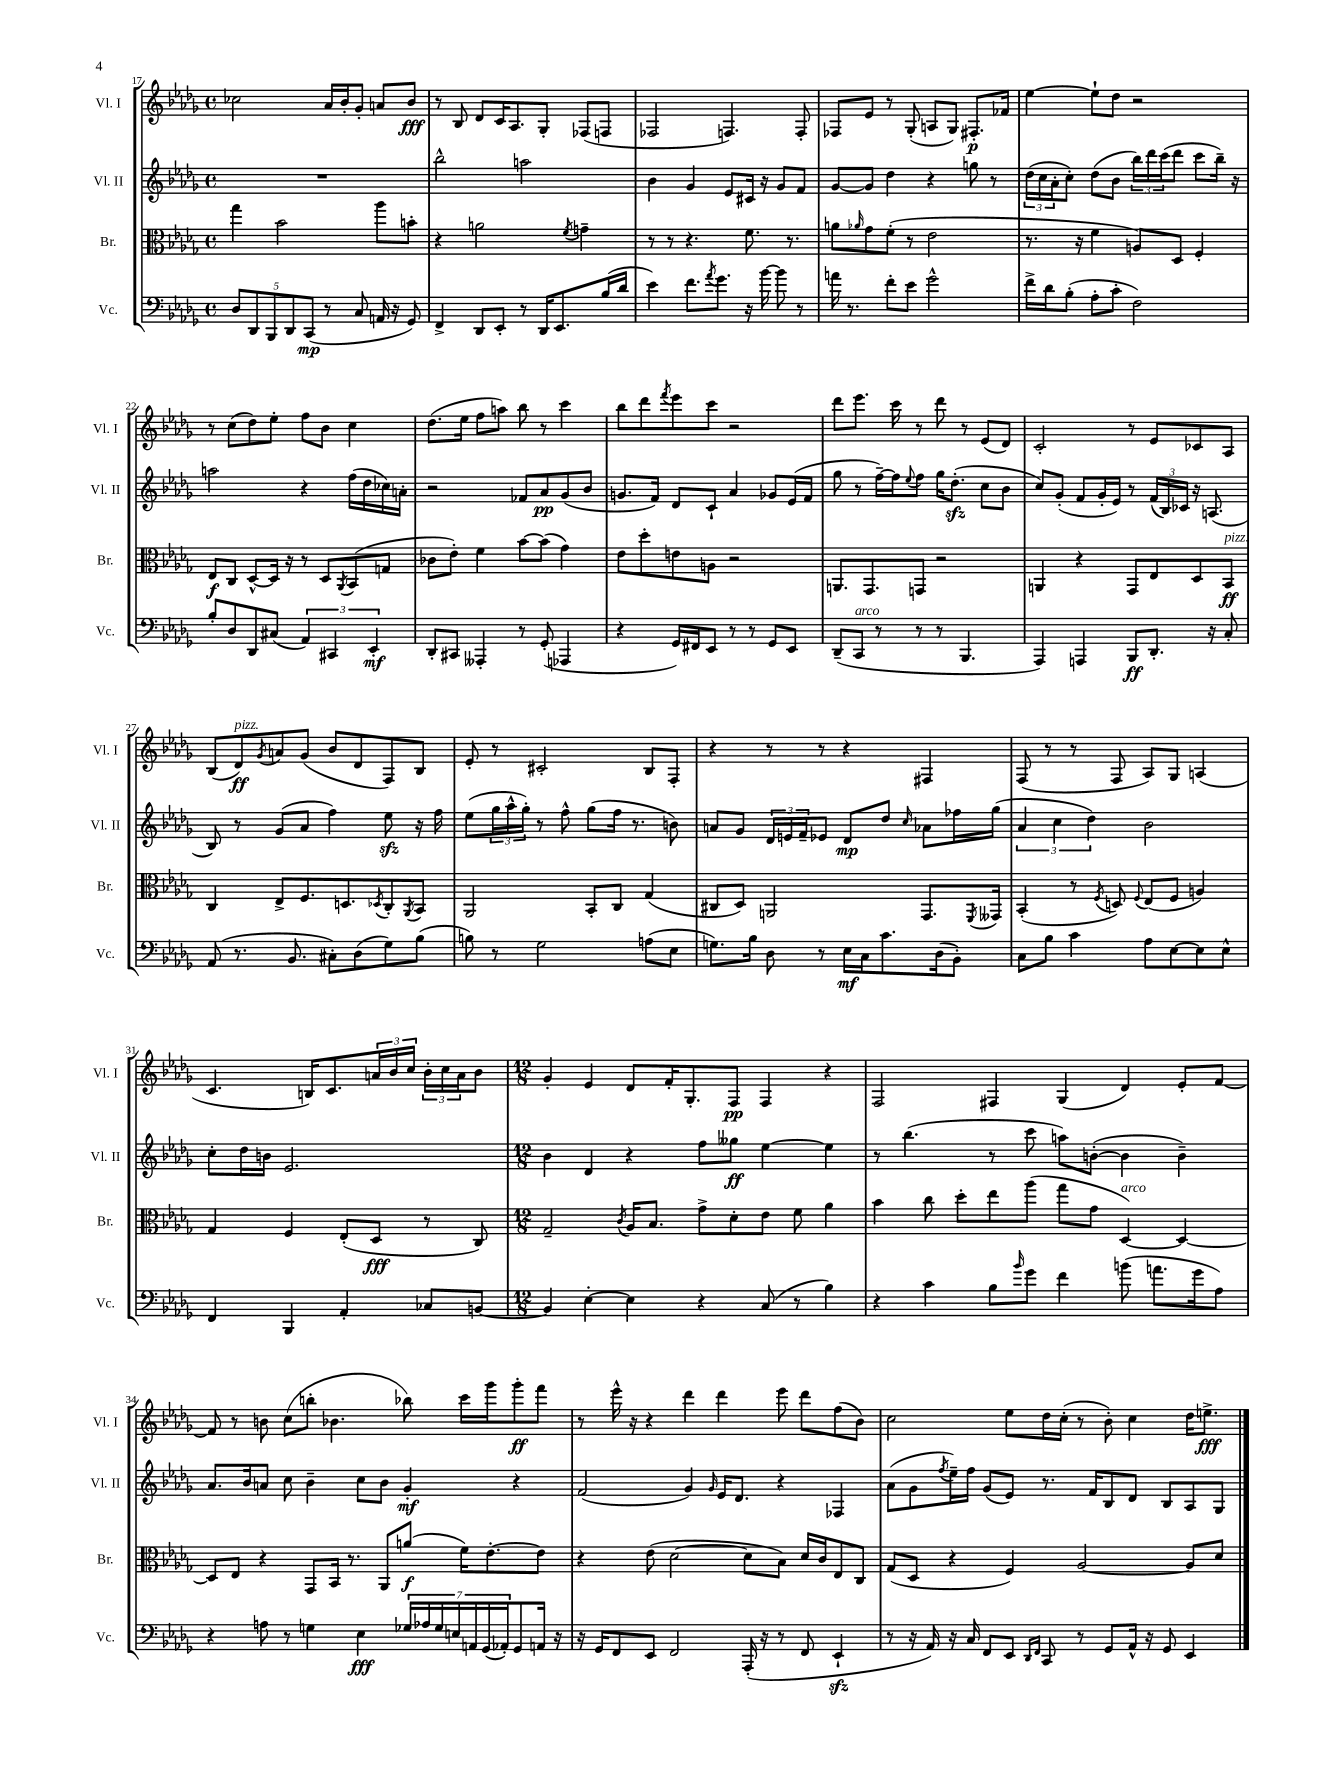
<<
\new StaffGroup <<
\new Staff = "s0" \with { instrumentName = "Vl. I" shortInstrumentName = "Vl. I" } {
    \clef treble \key des \major \defaultTimeSignature \time 4/4
    ces''2 aes'16 bes'16-. ges'8-. a'8 bes'8\fff |
    r8 bes8 des'8 c'16 aes8. ges8-. fes8( f8 |
    fes2 f4.) f8-. |
    fes8 ees'8 r8 ges8-.( a8 ges8) fis8.-.\p fes'16 |
    ees''4~ ees''8-! des''8 r2 |
    r8 c''8( des''8) ees''8-. f''8 bes'8 c''4 |
    des''8.( ees''16 f''8 a''8) bes''8 r8 c'''4 |
    bes''8 des'''8 \acciaccatura { f'''8 } ees'''8 c'''8 r2 |
    des'''8 ees'''8. c'''16 r8 des'''8 r8 ees'8( des'8) |
    c'2-. r8 ees'8 ces'8 aes8 |
    bes8( des'8\ff^\markup { \italic "pizz." }) \acciaccatura { ges'8 } a'8 ges'8( bes'8 des'8 f8) bes8 |
    ees'8-. r8 cis'2-. bes8 f8-. |
    r4 r8 r8 r4 fis4 |
    f8( r8 r8 f8 aes8) ges8 a4( |
    c'4. b16) c'8. \tuplet 3/2 { a'16 bes'16 c''16 } \tuplet 3/2 { bes'16-. c''16 a'16 } bes'8 |
    \numericTimeSignature \time 12/8 ges'4-. ees'4 des'8 f'16-. ges8.-. f8\pp f4 r4 |
    f2 fis4 ges4( des'4) ees'8-. f'8~ |
    f'8 r8 b'8 c''8( b''8-. bes'4. bes''8) c'''16 ges'''16 ges'''8-.\ff f'''8 |
    r8 ees'''16-^ r16 r4 des'''4 des'''4 ees'''8 des'''8 f''8( bes'8) |
    c''2 ees''8 des''16 c''16-.( r8 bes'8-.) c''4 des''16 e''8.->\fff \bar "|." |
}
\new Staff = "s1" \with { instrumentName = "Vl. II" shortInstrumentName = "Vl. II" } {
    \clef treble \key des \major \defaultTimeSignature \time 4/4
    R1 |
    bes''2-^ a''2 |
    bes'4 ges'4 ees'8 cis'16 r16 ges'8 f'8 |
    ges'8~ ges'8 des''4 r4 g''8 r8 |
    \tuplet 3/2 { des''16( c''16 aes'16-. } c''8-.) des''8( bes'8 \tuplet 3/2 { bes''16) des'''16 c'''16( } des'''8 c'''8 bes''16--) r16 |
    a''2 r4 f''16( des''16 ces''16) a'16-. |
    r2 fes'8 aes'8\pp ges'8( bes'8 |
    g'8. f'16) des'8 c'8-! aes'4 ges'8 ees'16( f'16 |
    ges''8 r8 f''16~--) f''16 \appoggiatura { ees''8 } f''8 ges''16 des''8.-.\sfz( c''8 bes'8 |
    c''8) ges'8-.( f'8 ges'16-. ees'16) r8 \tuplet 3/2 { f'16( bes16) ces'16 } r16 a8.( |
    bes8) r8 ges'8( aes'8 f''4) ees''8\sfz r16 f''16 |
    ees''8( \tuplet 3/2 { ges''16 aes''16-^ ges''16-.) } r8 f''8-^ ges''8( f''16 r8. b'8) |
    a'8 ges'8 \tuplet 3/2 { des'16 e'16 f'16-- } ees'8 des'8\mp des''8 \grace { c''16 } aes'8 fes''16 ges''16( |
    \tuplet 3/2 { aes'4 c''4 des''4) } bes'2 |
    c''8-. des''16 b'16 ees'2. |
    \numericTimeSignature \time 12/8 bes'4 des'4 r4 f''8 geses''8\ff ees''4~ ees''4 |
    r8 bes''4.( r8 c'''8 a''8) b'8~-.( b'4 b'4--) |
    aes'8. bes'16 a'8 c''8 bes'4-- c''8 bes'8 ges'4-.\mf r4 |
    f'2( ges'4) \grace { ges'16 } ees'16 des'8. r4 fes4 |
    aes'8( ges'8 \acciaccatura { f''8 } ees''16--) f''16 ges'8( ees'8) r8. f'16 bes8 des'8 bes8 aes8 ges8 \bar "|." |
}
\new Staff = "s2" \with { instrumentName = "Br." shortInstrumentName = "Br." } {
    \clef alto \key des \major \defaultTimeSignature \time 4/4
    ges''4 bes'2 aes''8 b'8-. |
    r4 a'2 \acciaccatura { f'8 } g'4-- |
    r8 r8 r4. f'8. r8. |
    a'8 \grace { aes'16 } ges'8 f'8-.( r8 ees'2 |
    r8. r16 f'4 a8) des8 f4-. |
    ees8\f c8 des8~-^ des16 r16 r8 des8 \acciaccatura { aes,8 } bes,8( g8 |
    ces'8 ees'8-.) f'4 bes'8~ bes'8( ges'4) |
    ees'8 des''8-. e'8 a8 r2 |
    a,8. ges,8. g,8 r2 |
    a,4 r4 ges,8 ees8 des8 bes,8\ff^\markup { \italic "pizz." } |
    c4 ees8-> f8. d8. \acciaccatura { des8 } c8-. \acciaccatura { aes,8 } bes,8 |
    aes,2 bes,8-. c8 ges4( |
    cis8 des8) a,2 ges,8. \acciaccatura { f,8 } geses,16 |
    bes,4-.( r8 \acciaccatura { f8 } d8) \appoggiatura { f8 } ees8( f8 a4) |
    ges4 f4 ees8-.( des8\fff r8 c8) |
    \numericTimeSignature \time 12/8 ges2-- \acciaccatura { c'8 } aes16 bes8. ges'8-> des'8-. ees'8 f'8 aes'4 |
    bes'4 c''8 des''8-. ees''8 aes''8( ges''8 ges'8 des4~^\markup { \italic "arco" }) des4~ |
    des8 ees8 r4 ges,8 bes,16 r8. aes,8 a'8\f( f'16) ees'8.~-. ees'8 |
    r4 ees'8( des'2~ des'8 bes8) des'16 c'16 ees8 c8 |
    ges8( des8 r4 f4) aes2~ aes8 des'8 \bar "|." |
}
\new Staff = "s3" \with { instrumentName = "Vc." shortInstrumentName = "Vc." } {
    \clef bass \key des \major \defaultTimeSignature \time 4/4
    \tuplet 5/4 { des8 des,8 bes,,8 des,8 c,8\mp( } r8 c8 a,16 r16 ges,8) |
    f,4-> des,8 ees,8-. r8 des,16 ees,8. bes16( des'16 |
    ees'4) f'8. \acciaccatura { aes'8 } ges'8. r16 bes'16~ bes'8 r8 |
    a'16 r8. f'8-. ees'8 ges'2-^ |
    f'16-> des'16 bes8-.( aes8-. c'8-. f2) |
    bes8-. des8 des,8 cis8( \tuplet 3/2 { aes,4) cis,4 ees,4-.\mf } |
    des,8-. cis,8 aeses,,4-. r8 ges,8-.( aes,,4 |
    r4 ges,16) fis,16 ees,8 r8 r8 ges,8 ees,8 |
    des,8--( c,8^\markup { \italic "arco" } r8 r8 r8 bes,,4. |
    aes,,4) a,,4 bes,,8\ff des,8.-. r16 c8-. |
    aes,8( r8. bes,8. cis8-.) des8( ges8) bes8( |
    b8) r8 ges2 a8( ees8 |
    g8.) bes16 des8 r8 ees16\mf c16 c'8. des16( bes,8-.) |
    c8 bes8 c'4 aes8 ees8~ ees8 ees8-^ |
    f,4 bes,,4 aes,4-. ces8 b,8~ |
    \numericTimeSignature \time 12/8 b,4 ees4~-. ees4 r4 c8( r8 bes4) |
    r4 c'4 bes8 \grace { bes'16 } ges'8 f'4 b'8( a'8. ges'16 aes8) |
    r4 a8 r8 g4 ees4\fff \tuplet 7/4 { ges16 aes16 ges16 e16 a,16 ges,16( aes,16-.) } ges,8 a,16 r16 |
    r16 ges,16 f,8 ees,8 f,2 aes,,16-.( r16 r8 f,8 ees,4-!\sfz |
    r8 r16 aes,16) r16 c16 f,8 ees,8 \grace { des,16 f,16 } c,8 r8 ges,8 aes,16-^ r16 ges,8 ees,4 \bar "|." |
}
>>
>>
\layout { \context { \Score currentBarNumber = #17 } }
